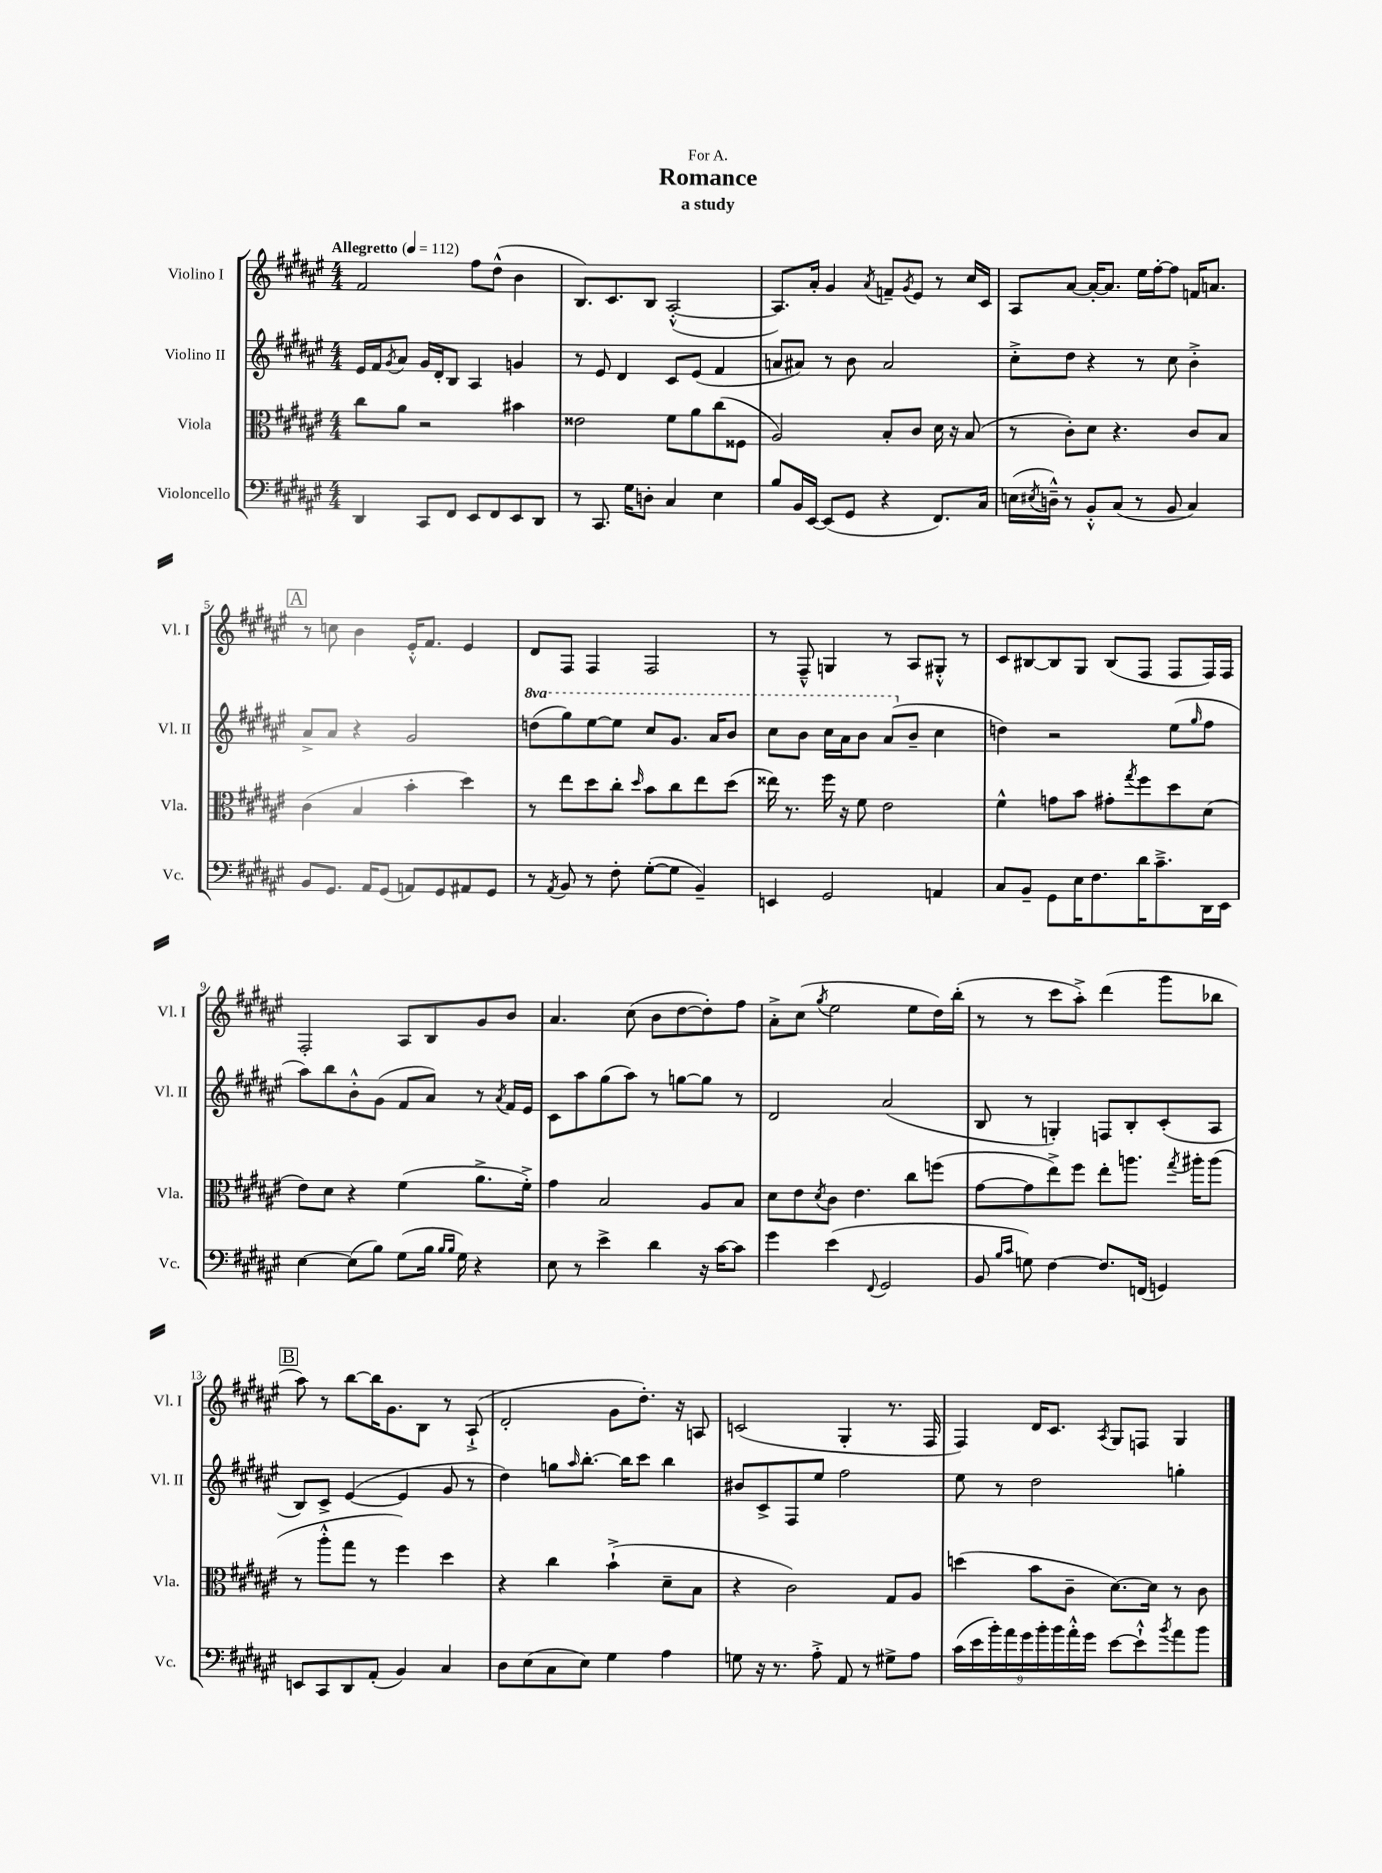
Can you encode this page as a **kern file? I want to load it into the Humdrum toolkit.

**kern	**kern	**kern	**kern
*part4	*part3	*part2	*part1
*staff4	*staff3	*staff2	*staff1
*I"Violoncello	*I"Viola	*I"Violino II	*I"Violino I
*I'Vc.	*I'Vla.	*I'Vl. II	*I'Vl. I
*clefF4	*clefC3	*clefG2	*clefG2
*k[f#c#g#d#a#e#]	*k[f#c#g#d#a#e#]	*k[f#c#g#d#a#e#]	*k[f#c#g#d#a#e#]
*M4/4	*M4/4	*M4/4	*M4/4
*MM112	*MM112	*MM112	*MM112
=1	=1	=1	=1
!	!	!	!LO:TX:a:B:t=Allegretto
4DD#/	8cc#\L	16e#/LL	2f#/
.	.	16f#/J	.
.	.	8qg#/	.
.	8a#\J	8a#/J	.
8CC#/L	2r	16g#/LL	.
.	.	16d#'/J	.
8FF#/J	.	8B/J	.
8EE#/L	.	4A#/	8ff#\L
8FF#/	.	.	(8dd#^^\J
8EE#/	4b#X\	4gn/	4b\
8DD#/J	.	.	.
=2	=2	=2	=2
8r	2e##X\	8r	8.B/L)
8.CC#/	.	8e#/	.
.	.	.	8.c#/
.	.	4d#/	.
16G#\KL	.	.	.
8Dn'\J	.	.	8B/J
4C#/	8f#\L	8c#/L	([2A#'^^/
.	8a#\	(8e#/J	.
4E#\	(8cc#\	4f#/	.
.	8F##X\J	.	.
=3	=3	=3	=3
8B/L	2A#/)	8an/L	8.A#/L])
16BB/L	.	8a#X/J)	.
[16EE#/JJ	.	.	16a#'/Jk
(8EE#/L]	.	8r	4g#/
8GG#/J	.	8b\	.
.	.	.	8qa#/
4r	8B'/L	2a#/	8fn~/L
.	.	.	8qg#/
.	8c#/J	.	8e#/J
8.FF#/L)	16d#\	.	8r
.	16r	.	.
.	(8B/	.	16cc#/LL
16C#/Jk	.	.	16c#/JJ
=4	=4	=4	=4
(16En\LL	8r	8cc#'^\L	8A#/L
8qE#X/	.	.	.
16Dn~^^\JJ)	.	.	.
8r	8c#'\L)	8dd#\J	[8a#/J
8BB'^^/L	8d#\J	4r	16a#'/KL_
.	.	.	8.a#/J]
(8C#/J	4.r	.	.
8r	.	8r	16ee#\LL
.	.	.	[16ff#'\J
8BB/	.	8cc#\	8ff#\J]
4C#/)	8c#/L	4b'^\	16fn/KL
.	.	.	8.an/J
.	8B/J	.	.
!!LO:LB:g=z
!!LO:REH:place=s1:t=A
=5	=5	=5	=5
8BB/L	(4c#\	8a#^/L	8r
8.GG#/J	.	8a#/J	8ccn\
.	4B/	4r	4b\
16AA#/KL	.	.	.
(8GG#/J	.	.	.
8AAn/L)	4b'\	2g#/	16e#'^^/KL
.	.	.	8.f#/J
8GG#/	.	.	.
8AA#X/	4dd#\)	.	4e#/
8GG#/J	.	.	.
=6	=6	=6	=6
*	*	*8va	*
8r	8r	(8dddn\L	8d#/L
8qAA#/	.	.	.
8BB/	8ee#\L	8ggg#\)	8F#/J
8r	8dd#\	[8eee#\	4F#/
8F#'\	8cc#'\J	8eee#\J]	.
.	16qqdd#/	.	.
([8G#'\L	8b\L	8ccc#/L	2F#/
8G#\J]	8cc#\	8.gg#/J	.
4BB~/)	8ee#\	.	.
.	.	16aa#/KL	.
.	(8dd#\J	8bb/J	.
=7	=7	=7	=7
4EEn/	16ee##X\)	8ccc#\L	8r
.	8.r	.	.
.	.	8bb\J	8F#~^^/
2GG#/	16ff#\	16ccc#\LL	4Gn/
.	16r	16aa#\J	.
.	8f#\	8bb\J	.
.	2e#\	(8aa#/L	8r
*	*	*X8va	*
.	.	8b~/J	8A#/L
4AAn/	.	4cc#\	8G#X'^^/J
.	.	.	8r
=8	=8	=8	=8
8C#/L	4f#^^\	4ddn\)	8c#/L
8BB~/J	.	.	[8B#X/
8GG#\L	8gn\L	2r	8B#/]
16E#\K	8b\J	.	8G#/J
8.F#\	.	.	.
.	8g#X'\L	.	(8B#/L
.	8qgg#/	.	.
16d#\K	8ff#\	.	8F#/J
8.c#~^\	.	.	.
.	8dd#\	(8ee#\L	8F#/L
.	.	16qqgg#/	.
16DD#\L	(8d#\J	8ff#\J	16F#/L)
16EE#\JJ	.	.	16F#/JJ
!!LO:LB:g=z
=9	=9	=9	=9
[4E#\	8e#\L)	8aa#\L)	2F#'/
.	8d#\J	8bb\	.
(8E#\L]	4r	8b'^^\	.
8B\J)	.	(8g#\J	.
(8G#\L	(4f#\	8f#/L	8A#/L
16B\Jk	.	8a#/J)	8B/
16qqB/LL	.	.	.
16qqB/JJ	.	.	.
16G#\)	.	.	.
4r	8.a#^\L	8r	8g#/
.	.	8qa#/	.
.	.	16f#/LL	8b/J
.	16f#'^\Jk)	16e#/JJ	.
=10	=10	=10	=10
8E#\	4g#\	8c#\L	4.a#/
8r	.	8aa#\	.
4e#^\	2B/	(8gg#\	.
.	.	8aa#\J)	(8cc#\
4d#\	.	8r	8b\L
.	.	[8ggn\L	[8dd#\
16r	8A#/L	8gg\J]	8dd#'\])
[16c#\KL	.	.	.
8c#\J]	8B/J	8r	8ff#\J
=11	=11	=11	=11
4g#\	8d#\L	2d#/	8a#'^\L
.	8e#\	.	(8cc#\J
.	8qd#/	.	8qgg#/
(4e#\	8c#\J	.	2ee#\
.	4.e#\	.	.
8qqFF#/	.	.	.
2GG#/	.	(2a#/	.
.	8cc#\L	.	8ee#\L
.	(8ffn\J	.	16dd#\L)
.	.	.	(16bb'\JJ
=12	=12	=12	=12
8BB/	[8g#\L	8B/	8r
16qqB/LL	.	.	.
16qqc#/JJ	.	.	.
8Gn\)	8g#\]	8r	8r
[4F#\	8ee#^\)	4Gn'/)	8ccc#\L
.	8ff#\J	.	8aa#'^\J)
8.F#/L]	8ee#'\L	8Fn/L	(4ddd#\
.	8.aan\J	8B'/	.
(16FFn/Jk	.	.	.
4GGn/)	.	(8c#'/	8ggg#\L
.	8qgg#/	.	.
.	16aa#X'\KL	.	.
.	(8aa#\J	8A#/J	8bb-X\J
!!LO:LB:g=z
!!LO:REH:place=s1:t=B
=13	=13	=13	=13
8EEn/L	8r	8B/L)	8aa#\)
8CC#/	8aa#'^^\L	8c#^/J	8r
8DD#/	8gg#\J	([4e#/	[8bb\L
(8AA#'/J	8r	.	16bb\K]
.	.	.	8.g#\
4BB/)	4ff#\)	4e#/]	.
.	.	.	8B\J
4C#/	4dd#\	8g#/	8r
.	.	8r	(8A#`^/
=14	=14	=14	=14
8D#\L	4r	4dd#\)	2d#'/
(8E#\	.	.	.
8C#\	4cc#\	8ggn\L	.
.	.	16qqaa#/	.
8E#\J)	.	[8.bb'\J	.
4G#\	(4b`^\	.	8g#\L
.	.	16bb\KL]	.
.	.	8ccc#\J	8.dd#'\J)
4A#\	8d#~\L	4bb\	.
.	.	.	16r
.	8B\J	.	8An/
=15	=15	=15	=15
8Gn\	4r	8b#X/L	(2cn/
16r	.	8c#^/	.
8.r	.	.	.
.	2c#\)	8F#/	.
8A#'^\	.	8ee#/J	.
8AA#/	.	2ff#\	4G#'/
8r	.	.	.
8G#X^\L	8G#/L	.	8.r
8A#\J	8A#/J	.	.
.	.	.	16F#/
=16	=16	=16	=16
(18c#\LL	(4ddn\	8ee#\	4F#/)
18e#\	.	.	.
18b'\)	.	.	.
.	.	8r	.
18a#\	.	.	.
18g#\	.	.	.
.	8b\L	2dd#\	16d#/KL
18b'\	.	.	.
.	.	.	8.c#/J
18b\	.	.	.
.	8c#~\J	.	.
18a#'^^\	.	.	.
18g#\JJ	.	.	.
.	.	.	8qA#/
[8e#\L	[8.d#\L)	.	8G#/L
8e#`^^\]	.	.	8Fn/J
.	16d#\Jk]	.	.
8qb/	.	.	.
8a#\	8r	4ggn'\	4G#/
8b\J	8c#\	.	.
==	==	==	==
*-	*-	*-	*-
